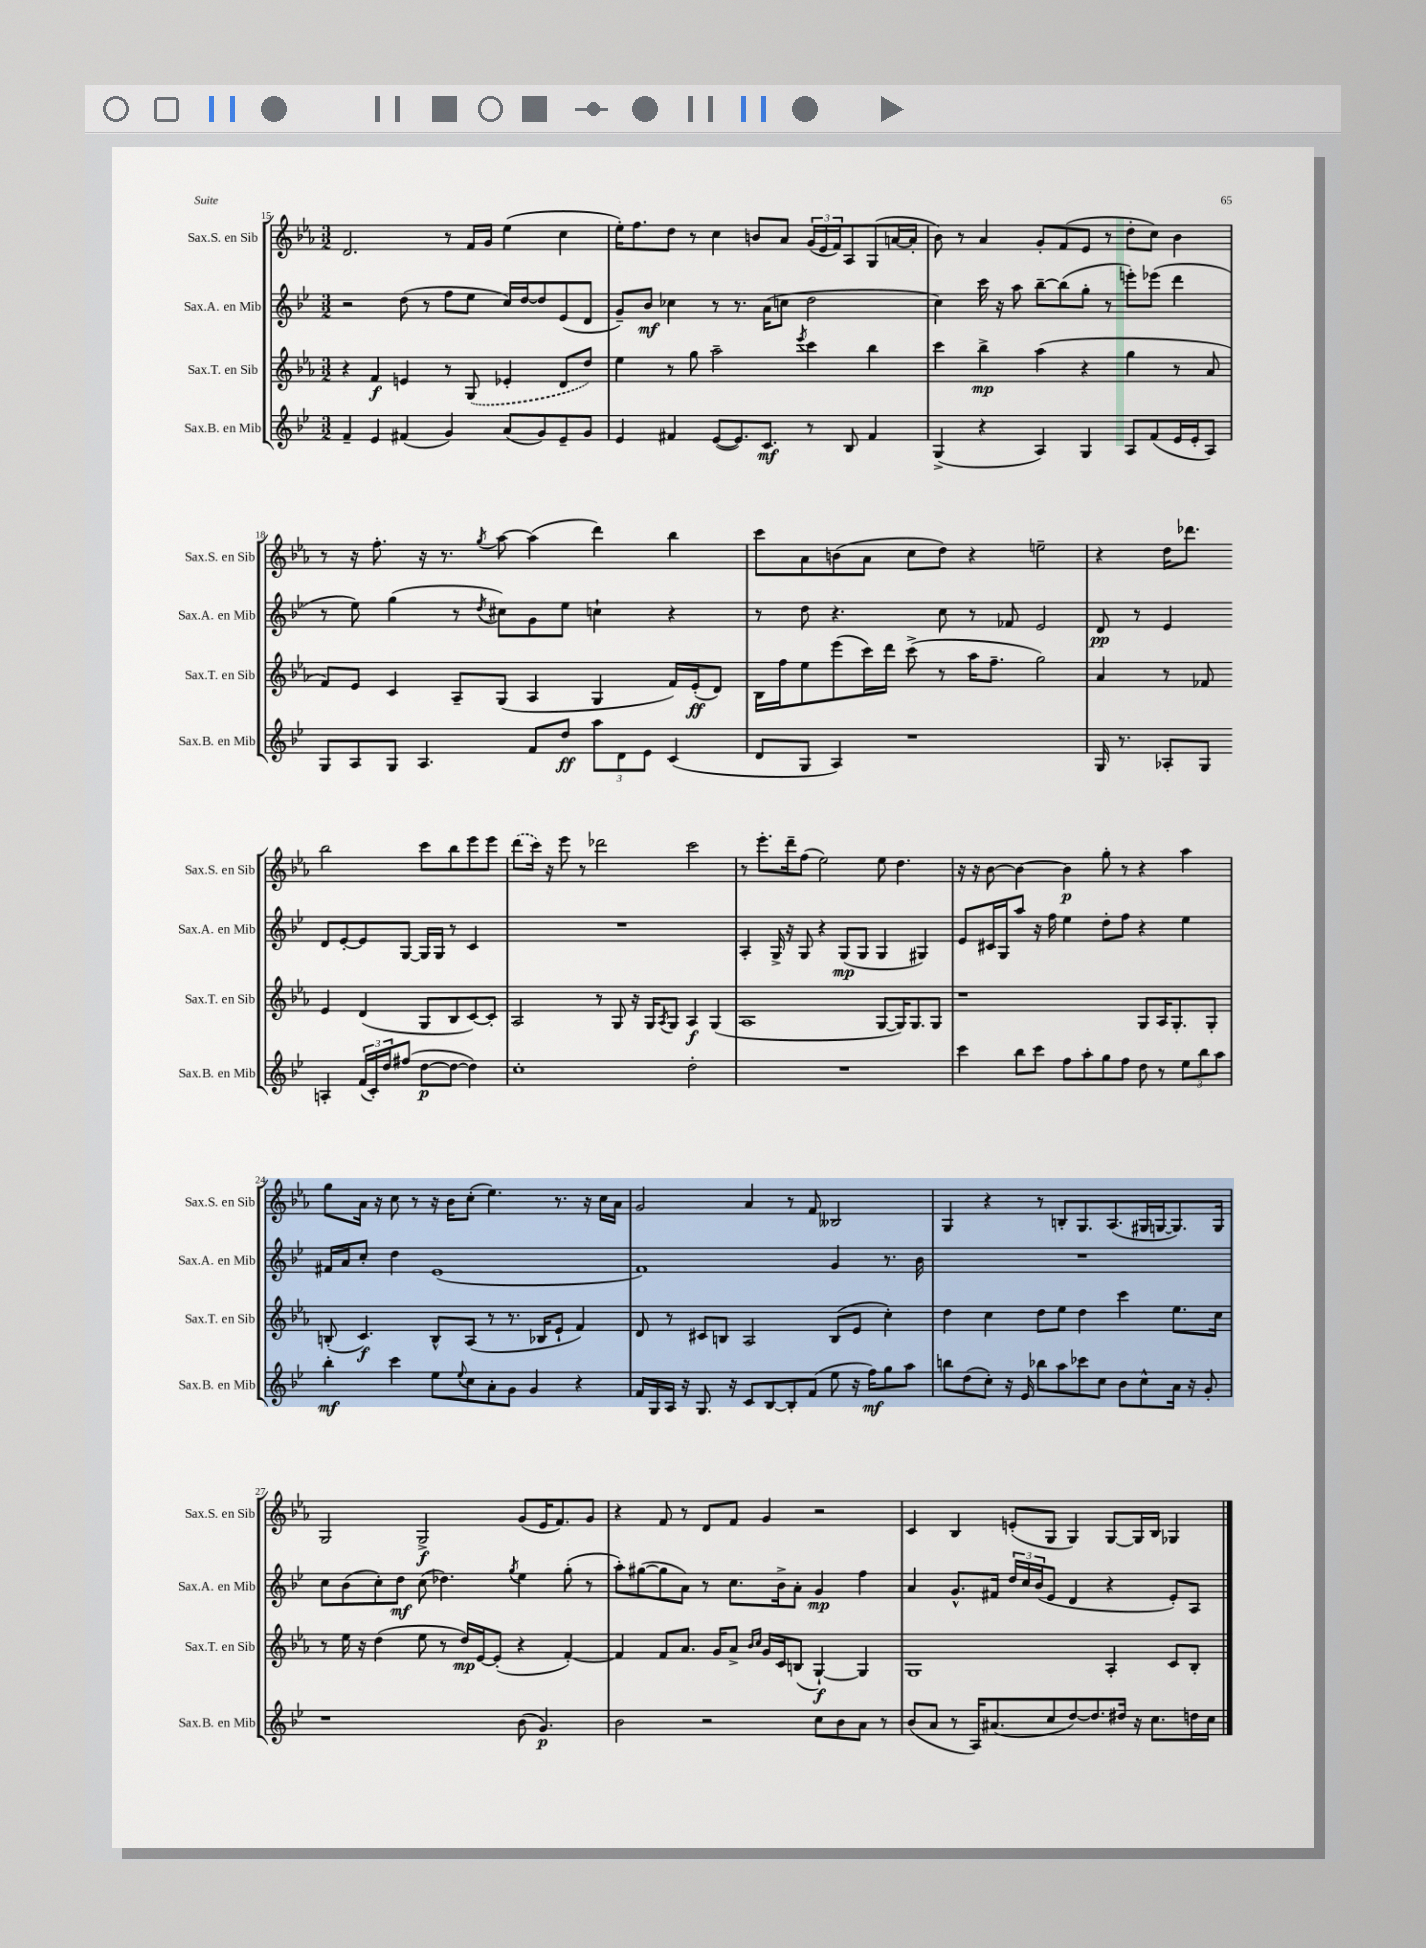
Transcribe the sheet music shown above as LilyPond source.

<<
\new StaffGroup <<
\new Staff = "s0" \with { instrumentName = "Sax.S. en Sib" shortInstrumentName = "Sax.S. en Sib" } {
    \clef treble \key ees \major \numericTimeSignature \time 3/2
    d'2. r8 f'16 g'16 ees''4( c''4 |
    ees''16-.) f''8. d''8 r8 c''4 b'8 aes'8 \tuplet 3/2 { g'16( ees'16 f'16) } aes8 g8( a'16~ a'16-. |
    bes'8) r8 aes'4 g'8-. f'8( ees'8 r8 d''8-. c''8) bes'4 |
    r8 r16 f''8.-. r16 r8. \acciaccatura { g''8 } aes''8~ aes''4( d'''4) bes''4 |
    c'''8 aes'8 b'8( aes'8 c''8 d''8) r4 e''2-- |
    r4 d''16 des'''8. bes''2 c'''8 bes''8 ees'''8 ees'''8 |
    \once \slurDashed d'''8( c'''16) r16 ees'''8 r8 des'''2 c'''2 |
    r8 ees'''8.-. d'''16-- f''8( ees''2) ees''8 d''4. |
    r16 r16 bes'8~ bes'4~ bes'4\p g''8-. r8 r4 aes''4 |
    g''8 aes'16 r16 c''8 r8 r16 bes'16 c''8-.( ees''4.) r8. r16 c''16 aes'16 |
    g'2 aes'4 r8 f'8 beses2 |
    g4 r4 r8 b8-. g8. aes8.( gis16 g16~ g8.) g16 |
    g2 g2->\f g'8( ees'16 f'8.) g'8 |
    r4 f'8 r8 d'8 f'8 g'4 r2 |
    c'4 bes4 e'8-.( g8 g4) g8~ g16 bes16 ges4 \bar "|." |
}
\new Staff = "s1" \with { instrumentName = "Sax.A. en Mib" shortInstrumentName = "Sax.A. en Mib" } {
    \clef treble \key bes \major \numericTimeSignature \time 3/2
    r2 d''8( r8 f''8 ees''8 c''16) d''16~ d''8 ees'8( d'8 |
    g'8--) bes'8\mf ces''4 r8 r8. a'16( c''8 d''2 |
    c''4) c'''16 r16 a''8 bes''8~-- bes''8( g''8-. r8 e'''8-.) ees'''8( d'''4 |
    r8 ees''8) g''4( r8 \acciaccatura { d''8 } cis''8) g'8 ees''8 c''4-! r4 |
    r8 d''8 r4. c''8 r8 fes'8 ees'2 |
    d'8\pp r8 ees'4 d'8 ees'8~-. ees'8 g8~ g16 g16 r8 c'4 |
    R1. |
    a4-. g16-> r16 g8 r4 g8\mp( g8 g4 gis4) |
    ees'8 cis'16 g16 a''8 r16 f''16 ees''4 d''8-. f''8 r4 ees''4 |
    fis'16 a'16 c''8-. d''4 ees'1( |
    f'1) g'4 r8. bes'16 |
    R1. |
    c''8 bes'8( c''8-.) d''8\mf c''8( des''4.) \acciaccatura { g''8 } ees''4 g''8-.( r8 |
    a''8-.) gis''8~( gis''8 a'8) r8 c''8. bes'16-> a'8-. g'4\mp f''4 |
    a'4 g'8.-^ fis'16 \tuplet 3/2 { d''16 c''16 bes'16( } ees'8 d'4 r4 ees'8-.) a8 \bar "|." |
}
\new Staff = "s2" \with { instrumentName = "Sax.T. en Sib" shortInstrumentName = "Sax.T. en Sib" } {
    \clef treble \key ees \major \numericTimeSignature \time 3/2
    r4 f'4\f e'4 r8 \once \slurDashed g8( ees'4-. d'8 d''8) |
    ees''4 r8 g''8 aes''2-- \acciaccatura { ees'''8 } c'''4 bes''4 |
    c'''4 bes''4->\mp aes''4( r4 g''4 r8 aes'8 |
    f'8) ees'8 c'4 aes8-- g8( aes4 g4 f'16) ees'16-.\ff( d'8) |
    bes16 f''16 ees''8 ees'''8( c'''16) d'''16 c'''8->( r8 aes''16 f''8.-- g''2) |
    aes'4 r8 fes'8 ees'4 d'4( g8 bes8 c'8~) c'8-. |
    aes2 r8 g8 r16 g16 \acciaccatura { aes8 } g8 aes4\f g4( |
    aes1 g8~ g16) g8. g8 |
    r1 g8 aes16 g8.-. g8-. |
    b8-.( c'4.\f) b8-^ aes8( r8 r8. bes16 ees'8-! f'4) |
    d'8 r8 cis'8 b8 aes2 b8( ees'8 c''4-.) |
    d''4 c''4 d''8 ees''8 d''4 c'''4 ees''8. c''16 |
    r8 ees''16 r16 d''4( ees''8 r8 d''16\mp) ees'16~ ees'8-.( r4 f'4~-.) |
    f'4 f'8 aes'8. g'16 aes'8-> \grace { bes'16 c''16 } g'16 c'16 b8( g4~-!\f) g4 |
    g1 aes4-. c'8 bes8-. \bar "|." |
}
\new Staff = "s3" \with { instrumentName = "Sax.B. en Mib" shortInstrumentName = "Sax.B. en Mib" } {
    \clef treble \key bes \major \numericTimeSignature \time 3/2
    f'4-- ees'4 fis'4( g'4) a'8( g'8) ees'8-- g'8 |
    ees'4 fis'4 ees'8~( ees'8.) c'8.\mf r8 bes8 fis'4 |
    g4->( r4 a4) g4 a8 f'8( ees'16 ees'16-. a8) |
    g8 a8 g8 a4. f'8 d''8\ff \tuplet 3/2 { a''8 d'8 ees'8 } c'4( |
    d'8 g8 a4) r1 |
    g16 r8. aes8-. g8 a4-. \tuplet 3/2 { f'16( c'16-.) d''16 } fis''8( d''8~\p d''8~ d''4) |
    c''1-. d''2-. |
    R1. |
    c'''4 bes''8 c'''8 f''8 a''8-. g''8 f''8 d''8 r8 \tuplet 3/2 { ees''8 bes''8 a''8 } |
    bes''4-.\mf c'''4 ees''8 \appoggiatura { ees''8 } c''8 a'8-. g'8 g'4 r4 |
    f'16 g16 a16 r16 g8. r16 c'8 bes8~ bes8-. f'8( ees''8 r16 f''16\mf) g''8 a''8 |
    b''8 d''8( c''8-.) r16 ees'16 bes''8 a''8 ces'''8 c''8 bes'8 c''8-^ a'16 r16 g'8-. |
    r1 bes'8( g'4.\p) |
    bes'2 r2 c''8 bes'8 a'8 r8 |
    bes'8( a'8 r8 a16) ais'8.( c''8 d''8~) d''8. dis''16 r16 c''8. d''16 c''16 \bar "|." |
}
>>
>>
\layout { \context { \Score currentBarNumber = #15 } }
